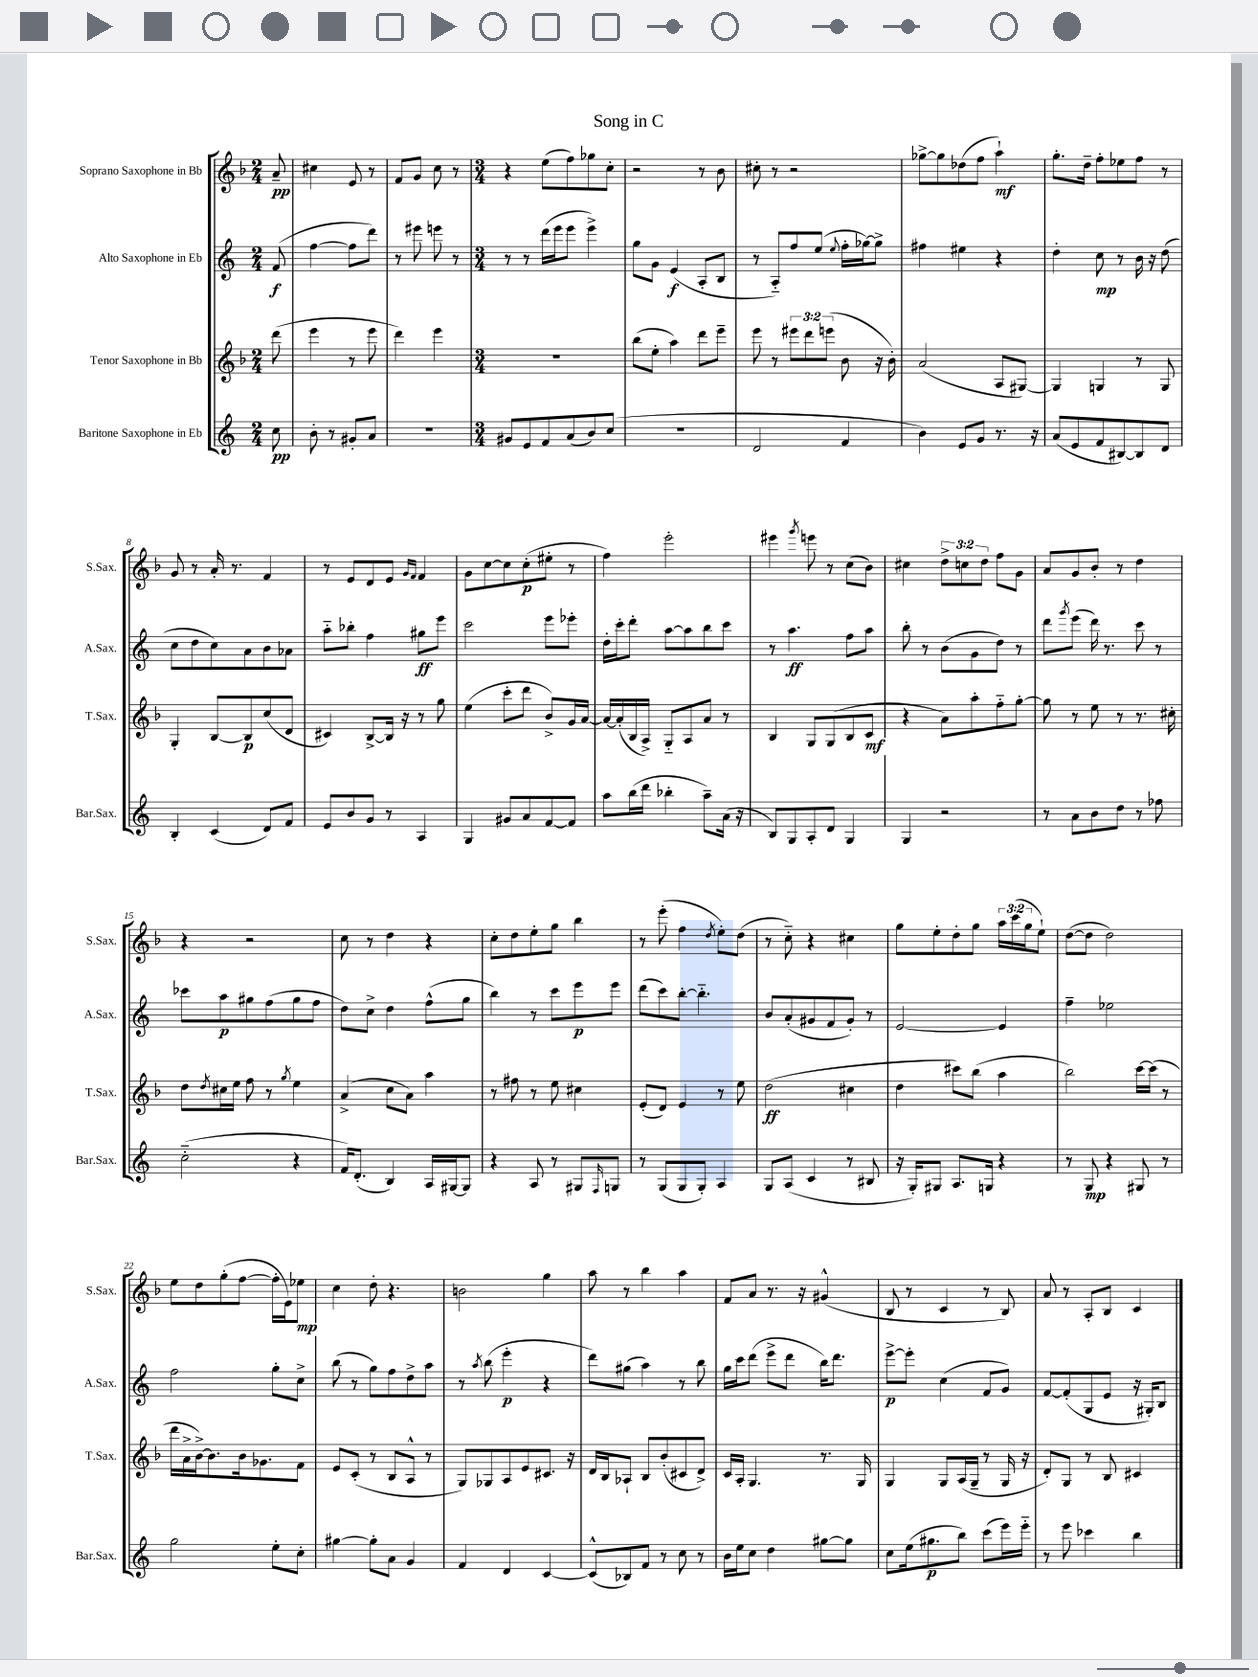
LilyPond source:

\header { title = "Song in C" }
<<
\new StaffGroup <<
\new Staff = "s0" \with { instrumentName = "Soprano Saxophone in Bb" shortInstrumentName = "S.Sax." } {
    \clef treble \key f \major \numericTimeSignature \time 2/4 \override Staff.TupletNumber.text = #tuplet-number::calc-fraction-text \partial 8
    a'8--\pp |
    cis''4 e'8 r8 |
    f'8 g'8 c''8 r8 |
    \numericTimeSignature \time 3/4 r4 e''8( f''8) ges''8 c''8-. |
    r2 r8 bes'8 |
    cis''8-. r8 r2 |
    ges''8~-> ges''8 des''8( f''8 a''4-!\mf) |
    g''8.-. d''16-- f''8-. ees''8 f''8 r8 |
    g'8 r8 a'16-. r8. f'4 |
    r8 e'8 d'8 e'8 \grace { g'16 f'16 } f'4 |
    g'8 c''8~ c''8 c''8-.\p( eis''8-. r8 |
    f''4) e'''2-. |
    eis'''4 \acciaccatura { g'''8 } e'''8 r8 c''8( bes'8) |
    cis''4 \tuplet 3/2 { d''8-> c''8 d''8 } f''8 g'8 |
    a'8 g'8 bes'8-. r8 d''4 |
    r4 r2 |
    c''8 r8 d''4 r4 |
    c''8-. d''8 e''8-. g''8 bes''4 |
    r8 e'''8-.( f''4 \acciaccatura { d''8 } e''8-.) d''8( |
    r8 c''8-_) r4 cis''4 |
    g''8 e''8-. d''8-. g''8 \tuplet 3/2 { a''16 c'''16( g''16 } e''8-!) |
    d''8~( d''8 d''2) |
    e''8 d''8 g''8-.( f''8~ f''16-. e'16) ees''8\mp |
    c''4 d''8-. r4. |
    b'2 g''4 |
    a''8 r8 bes''4 a''4 |
    f'8 a'8 r8. r16 gis'4-^( |
    bes8 r8 c'4 r8 bes8) |
    a'8 r8 a8-. bes8 c'4 \bar "|." |
}
\new Staff = "s1" \with { instrumentName = "Alto Saxophone in Eb" shortInstrumentName = "A.Sax." } {
    \clef treble \key c \major \numericTimeSignature \time 2/4 \partial 8
    f'8\f( |
    f''4~ f''8 d'''8) |
    r8 eis'''8 e'''8 r8 |
    \numericTimeSignature \time 3/4 r8 r8 d'''16( e'''16 e'''8 e'''4->) |
    g''8 g'8 e'4\f( a8-. b8 |
    r8 a8-_) f''8 e''8( \appoggiatura { e''8 } f''16-. ges''16~) ges''8-> |
    fis''4 eis''4 r4 |
    d''4-. c''8\mp r8 b'16 r16 d''8( |
    c''8 d''8 c''8) a'8 b'8 aes'8 |
    a''8-_ bes''8-. f''4 gis''8\ff e'''8 |
    c'''2 e'''8 ees'''8-. |
    d''16-. c'''16-. d'''8-. a''8~ a''8 b''8 c'''8 |
    r8 a''4.\ff f''8 a''8 |
    b''8-. r8 b'8( g'8 d''8) r8 |
    d'''8 \acciaccatura { g'''8 } e'''8( d'''16) r8. c'''8 r8 |
    ces'''8 a''8\p gis''8 f''8( gis''8 f''8 |
    d''8) c''8-> d''4 f''8-^( g''8 |
    b''4) r8 c'''8 e'''8\p e'''8 |
    d'''8( c'''8) b''8~-. b''4.-_ |
    b'8 a'8-.( gis'8 f'8 gis'8-.) r8 |
    e'2~ e'4 |
    f''4-- ees''2 |
    f''2 g''8-. c''8-> |
    b''8( r8 g''8) f''8 d''8-> a''8 |
    r8 \acciaccatura { a''8 } b''8( e'''4-.\p r4 |
    d'''8) gis''8( a''4) r8 b''8 |
    g''16 c'''16 d'''8( e'''8-> d'''8 b''16) d'''8. |
    e'''8~->\p e'''8-. c''4( f'8 g'8) |
    f'8~ f'8-.( g8 e'8 r16 gis16-.) b8 \bar "|." |
}
\new Staff = "s2" \with { instrumentName = "Tenor Saxophone in Bb" shortInstrumentName = "T.Sax." } {
    \clef treble \key f \major \numericTimeSignature \time 2/4 \override Staff.TupletNumber.text = #tuplet-number::calc-fraction-text \partial 8
    d'''8( |
    e'''4 r8 e'''8 |
    d'''4) e'''4 |
    \numericTimeSignature \time 3/4 R2. |
    bes''8( e''8-. a''4) d'''8 e'''8-- |
    e'''8 r8 \tuplet 3/2 { eis'''8 d'''8 e'''8( } bes'8 r16 bes'16-.) |
    a'2( a8 gis8~) |
    gis4 g4 r8 g8 |
    g4-. bes8~ bes8\p c''8( d'8 |
    cis'4) bes8~-> bes16 r16 r8 g''8 |
    e''4( c'''8-. d'''8 bes'8->) g'16 a'16~ |
    a'16~ a'16-.( bes16 a16->) g8-_ a8 a'8 r8 |
    bes4 g8 g8( bes8 c'8\mf |
    r4 a'8) a''8-. f''8-_ g''8~-. |
    g''8 r8 e''8 r8 r8. cis''16-. |
    d''8 \acciaccatura { d''8 } cis''16 e''16 f''8 r8 \acciaccatura { g''8 } e''4 |
    a'4->( c''8 a'8) a''4 |
    r8 fis''8 r8 e''8 cis''4 |
    e'8-.( d'8) e'4 r8 e''8 |
    d''2\ff( cis''4 |
    d''4 cis'''8) bes''8( a''4 |
    bes''2) c'''16~ c'''16( r8 |
    d'''16 a'16-> bes'16~->) bes'8. bes'16 ges'8. f'8 |
    e'8 c'8-.( r8 bes8 a8-^ r8 |
    g8) ges8 a8 e'8 cis'8. r16 |
    d'16 bes16 aes8-! bes8 bes'8-.( cis'8 d'8->) |
    c'16 a16-. g4. r8. g16 |
    g4 g8 a16( g16-- r8 g16 r16 |
    d'8-.) g8 r8 bes8 cis'4 \bar "|." |
}
\new Staff = "s3" \with { instrumentName = "Baritone Saxophone in Eb" shortInstrumentName = "Bar.Sax." } {
    \clef treble \key c \major \numericTimeSignature \time 2/4 \partial 8
    c''8\pp |
    b'8-. r8 gis'8-. a'8 |
    R2 |
    \numericTimeSignature \time 3/4 gis'8 e'8 f'8 a'8( b'8) c''8( |
    R2. |
    d'2 f'4 |
    b'4) e'8 g'8 r8. r16 |
    a'8( e'8 f'8 bis8~) bis8 d'8 |
    b4-. c'4( d'8) f'8 |
    e'8 b'8 g'8 r8 a4 |
    g4 gis'8 a'8 f'8~ f'8 |
    a''8 b''16( d'''16 bes''4-. a''8--) a'16( r16 |
    b8) g8 a8-. d'8 g4 |
    g4 r2 |
    r8 a'8 b'8 d''8 r8 fes''8 |
    c''2-_( r4 |
    f'16) d'8.-.( b4) a16 gis16~ gis8 |
    r4 a8 r8 gis8 \grace { f16 } g8 |
    r8 g8( g8 g8-.) a4 |
    g8 a8( c'4 r8 bis8 |
    r16 g16-.) gis8 a8. g16 r4 |
    r8 g8\mp r4 gis8 r8 |
    g''2 e''8-. c''8-. |
    gis''4~ gis''8-. a'8 g'4 |
    f'4 d'4 c'4~ |
    c'8-^( bes8) f'8 r8 c''8 r8 |
    b'16 e''16 c''8 d''4 gis''8~ gis''8 |
    c''8 e''16( gis''8.\p b''8) c'''8( e'''16) e'''16-_ |
    r8 e'''8 ces'''4 b''4 \bar "|." |
}
>>
>>
